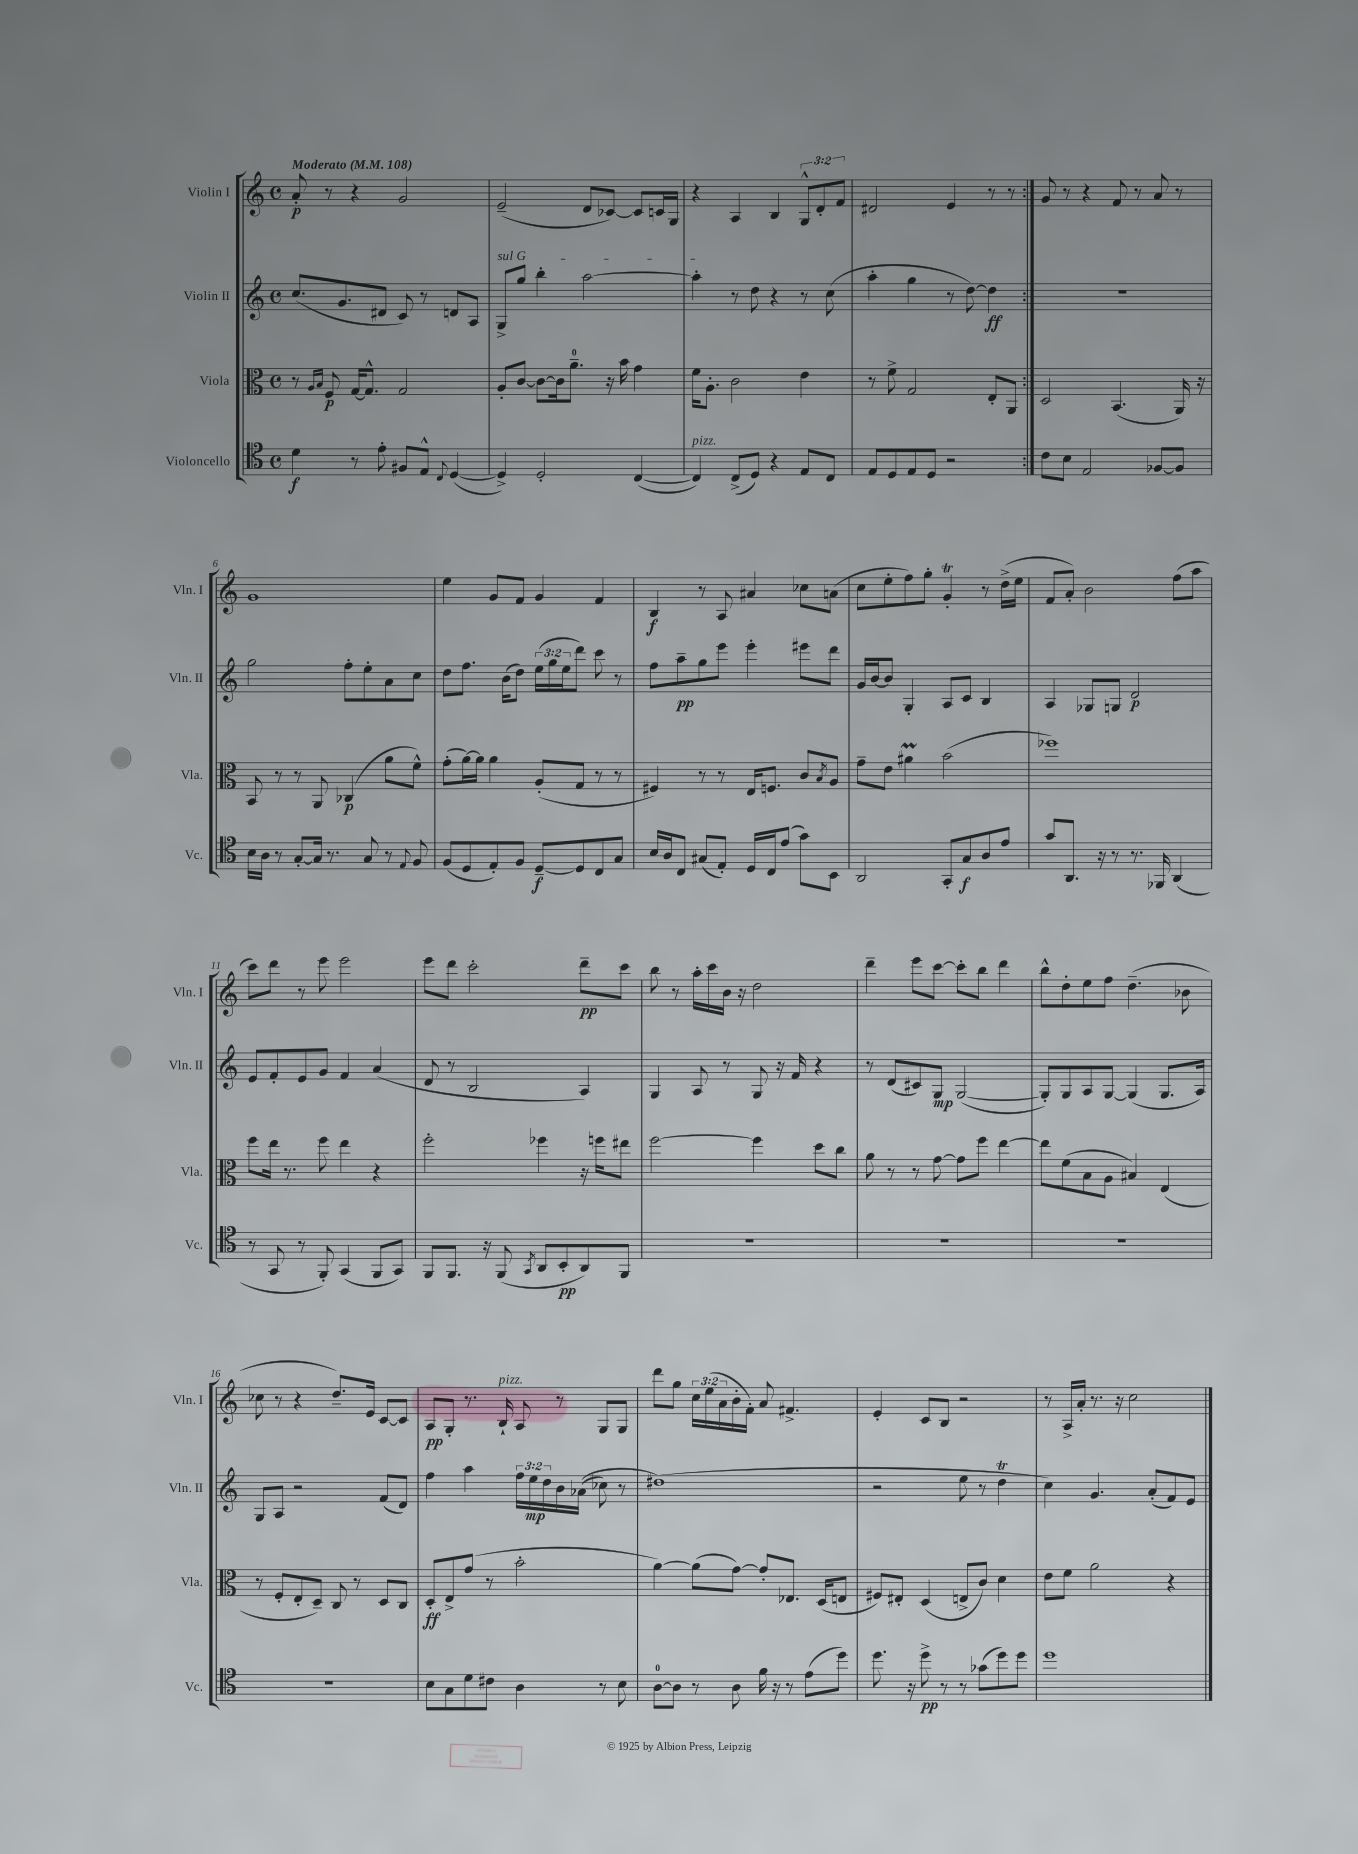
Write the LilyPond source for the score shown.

<<
\new StaffGroup <<
\new Staff = "s0" \with { instrumentName = "Violin I" shortInstrumentName = "Vln. I" } {
    \clef treble \key c \major \defaultTimeSignature \time 4/4 \override Staff.TupletNumber.text = #tuplet-number::calc-fraction-text \tempo "Moderato" 4 = 108
    \repeat volta 2 { a'8-.\p r8 r4 g'2 |
    e'2--( d'8 ces'8~) ces'8 c'16 g16 |
    r4 a4 b4 \tuplet 3/2 { g8-^ d'8-. f'8 } |
    dis'2 e'4 r8 r8 | }
    g'8 r8 r4 f'8 r8 a'8 r8 |
    g'1 |
    e''4 g'8 f'8 g'4 f'4 |
    b4\f r8 a8 ais'4 ces''8 a'8( |
    c''8 e''8-. f''8) g''8-. g'4-.\trill r8 d''16->( e''16 |
    f'8 a'8-.) b'2 f''8( a''8 |
    c'''8) d'''8 r8 e'''8 e'''2 |
    e'''8 d'''8 c'''2-. d'''8--\pp c'''8 |
    b''8 r8 a''16-. c'''16 b'16 r16 d''2 |
    d'''4-- e'''8 c'''8~ c'''8-. b''8 d'''4 |
    b''8-^ d''8-. e''8 f''8 d''4.--( bes'8 |
    ces''8 r8 r4 d''8.--) e'16 c'8~ c'8 |
    a8\pp g8-. r8. b16-!^\markup { \italic "pizz." } a8 r8 g8 g8 |
    d'''8 g''8 \tuplet 3/2 { c''16 e''16( a'16 } b'16-. f'16-.) a'8 fis'4.-> |
    e'4-. c'8 b8 r2 |
    r8 a16-> a'16-. r8. r16 c''2 \bar "|." |
}
\new Staff = "s1" \with { instrumentName = "Violin II" shortInstrumentName = "Vln. II" } {
    \clef treble \key c \major \defaultTimeSignature \time 4/4 \override Staff.TupletNumber.text = #tuplet-number::calc-fraction-text
    \repeat volta 2 { c''8.( g'8. dis'8 c'8) r8 d'8 a8 |
    \once \override TextSpanner.bound-details.left.text = \markup { \italic "sul G" } g8->\startTextSpan g''8 b''4-. a''2~ |
    a''4-.\stopTextSpan r8 d''8 r4 r8 c''8( |
    a''4-. g''4 r8 d''8~) d''4\ff | }
    R1 |
    g''2 f''8-. e''8-. a'8 c''8 |
    d''8 f''8. b'16( d''8) \tuplet 3/2 { e''16( g''16 e''16 } d'''8) c'''8 r8 |
    f''8 a''8--\pp g''8 e'''8 e'''4-. eis'''8 d'''8 |
    g'16 b'16~ b'8 g4-. a8 c'8 b4 |
    a4 ges8 g8 d'2\p |
    e'8 f'8-. e'8 g'8 f'4 a'4( |
    d'8 r8 b2 a4) |
    g4 a8 r8 g8 r16 f'16 r4 |
    r8 d'8( cis'8) g8\mp g2~( |
    g8-.) g8 a8 g8~ g4( g8. a16) |
    g8 a8 r2 f'8( d'8) |
    f''4 a''4 \tuplet 3/2 { f''16 e''16\mp d''16 } b'16 aes'16(\( ces''8) r8 |
    dis''1(\) |
    r2 e''8 r8 d''4\trill |
    c''4) g'4. a'8-.( f'8) e'8 \bar "|." |
}
\new Staff = "s2" \with { instrumentName = "Viola" shortInstrumentName = "Vla." } {
    \clef alto \key c \major \defaultTimeSignature \time 4/4
    \repeat volta 2 { r8 \grace { a16 b16 } f8\p g16~ g8.-^ g2 |
    a8-. c'8~ c'8~ c'16 a'8.-0-- r16 b'16 g'4 |
    f'16 a8.-. c'2 e'4 |
    r8 f'8-> g2 e8-. a,8 | }
    d2 b,4.( a,16) r16 |
    b,8 r8 r8 a,8 ces4\p( a'8 f'8-^) |
    g'8-.( a'16~) a'16 a'4 a8-.( g8 r8 r8 |
    fis4) r8 r8 e16 f8. c'8 \acciaccatura { b8 } a8 |
    g'8-- e'8 ais'4\prall b'2( |
    fes''1) |
    f''8 e''16 r8. f''8 e''4 r4 |
    f''2-. fes''4 r16 f''16 eis''8 |
    f''2~ f''4 d''8 c''8 |
    a'8 r8 r8 g'8~ g'8 f''8 e''4~ |
    e''8 f'8( b8 a8 bis4) e4( |
    r8 f8-. e8-. d8--) c8 r8 d8 c8 |
    d8-.\ff e8-> g'8( r8 b'2-. |
    a'4~) a'8( g'8~) g'8-. ees8. d16( e8 |
    fis8) eis8-. d4( e8-> c'8) d'4 |
    e'8 f'8 a'2 r4 \bar "|." |
}
\new Staff = "s3" \with { instrumentName = "Violoncello" shortInstrumentName = "Vc." } {
    \clef tenor \key c \major \defaultTimeSignature \time 4/4
    \repeat volta 2 { d'4\f r8 e'8-. fis8 e8-^ \appoggiatura { c8 } d4~( |
    d4->) d2-. c4~( |
    c4^\markup { \italic "pizz." }) c8->( d8) r4 e8 c8 |
    e8 d8 e8 d8 r2 | }
    c'8 b8 e2 fes8~ fes8 |
    b16 a16 r8 g8~-. g16 r8. g8 r8 \appoggiatura { e8 } f8 |
    f8( d8 e8-.) f8 d8~--\f d8 c8 g8 |
    b16 a16 c8 gis8( e8-.) d16 c16 e'8( g'8) b,8 |
    a,2 g,8-. g8\f a8 e'8 |
    g'8 a,8. r16 r8 r8. fes,16 a,4( |
    r8 g,8 r8 f,8-.) g,4( f,8 g,8) |
    f,8 f,8. r16 f,8( \acciaccatura { g,8 } a,8 b,8-.\pp a,8) f,8 |
    R1 |
    R1 |
    R1 |
    R1 |
    b8 g8 d'8 cis'8 a4 r8 b8 |
    a8-0~ a8 r8 a8 f'16 r16 r8 e'8( d''8) |
    d''8. r16 d''8->\pp r8 r8 ges'8( d''8) d''8 |
    d''1 \bar "|." |
}
>>
>>
